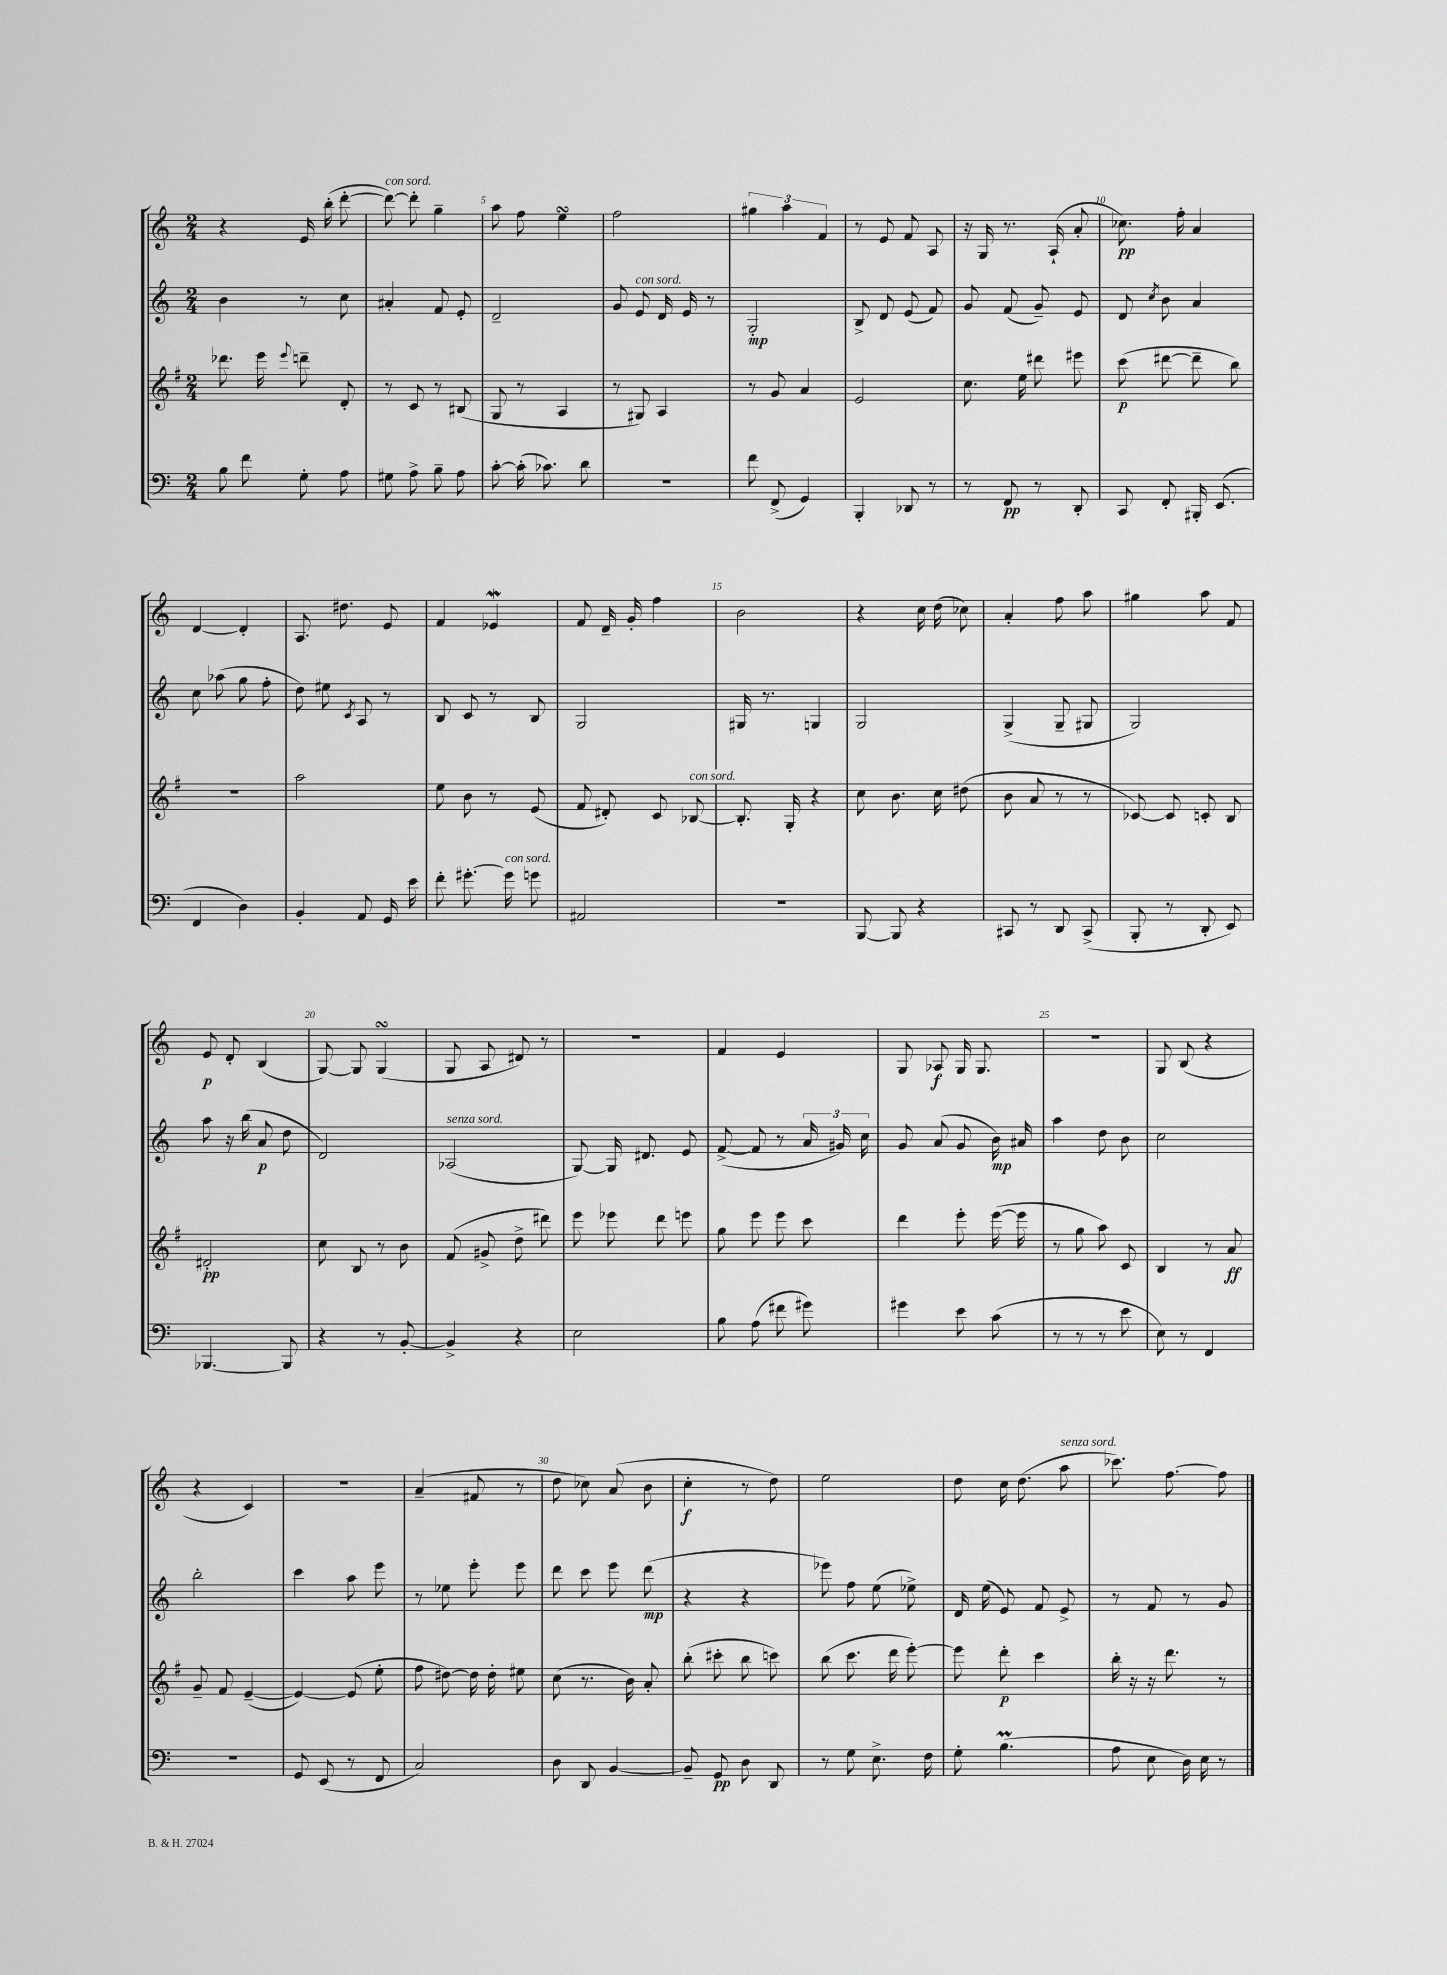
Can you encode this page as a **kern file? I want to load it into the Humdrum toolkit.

**kern	**kern	**kern	**kern
*staff4	*staff3	*staff2	*staff1
*clefF4	*clefG2	*clefG2	*clefG2
*k[]	*k[f#]	*k[]	*k[]
*M2/4	*M2/4	*M2/4	*M2/4
8B	8.ddd-	4b	4r
8f	.	.	.
.	16eee	.	.
.	8qqeee	.	.
8G'	8ddd~	8r	16e
.	.	.	(16bb'
8A	8d'	8cc	[8ddd'
=	=	=	=
8G#	8r	4a#'	8ddd_)
8A^	8c	.	8ddd']
8B~	8r	8f	4gg~
8A	(8B#	8e'	.
=	=	=	=
[8c'	8G	2d~	8aa
(16c']	8r	.	8ff
8.c-)	.	.	.
.	4A	.	4ee
8d	.	.	.
=	=	=	=
2r	8r	8g	2ff
.	8G#)	8e	.
.	4A	16d	.
.	.	16e	.
.	.	8r	.
=	=	=	=
8f	8r	2G'	6gg#
(8FF^	8g	.	.
.	.	.	6aa
4GG)	4a	.	.
.	.	.	6f
=	=	=	=
4BBB'	2e	8B^	8r
.	.	8d	8e
8DD-	.	(8e	8f
8r	.	8f)	8A
=	=	=	=
8r	8.cc	8g	16r
.	.	.	16G
8FF	.	(8f	8.r
.	16ee	.	.
8r	8ddd#	8g~)	.
.	.	.	(16A`
8DD'	8eee#	8e	8a'
=	=	=	=
8CC	(8ccc	8d	8.cc-)
.	.	8qcc	.
8FF'	[8ddd#	8b	.
.	.	.	16ff'
16BBB#'	8ddd#~]	4a	4a
(8.EE	.	.	.
.	8bb)	.	.
=	=	=	=
4FF	2r	8cc	[4d
.	.	(8aa-	.
4D)	.	8gg	4d']
.	.	8ff'	.
=	=	=	=
4BB'	2aa	8dd)	8.A
.	.	8ee#	.
.	.	.	8.dd#
.	.	8qc	.
8AA	.	8A	.
16GG	.	8r	8e
16e	.	.	.
=	=	=	=
8f'	8ee	8B	4f
[8.g#'	8b	8c	.
.	8r	8r	4e-
16g#]	.	.	.
8g	(8e	8B	.
=	=	=	=
2AA#	8f#	2G	8f
.	8d#')	.	16d~
.	.	.	16g'
.	8c	.	4ff
.	[8B-	.	.
=	=	=	=
2r	8.B-']	16G#	2b
.	.	8.r	.
.	16G'	.	.
.	4r	4G	.
=	=	=	=
[8BBB	8cc	2G	4r
8BBB]	8.b	.	.
4r	.	.	16cc
.	16cc	.	(16dd
.	(8dd#	.	8cc-)
=	=	=	=
8CC#	8b	(4G^	4a'
8r	8a	.	.
8DD	8r	8G~	8ff
(8CC#^	8r	8G#	8aa
=	=	=	=
8BBB'	[8c-)	2G)	4gg#
8r	8c-]	.	.
8DD'	8c'	.	8aa
8EE)	8B	.	8f
=	=	=	=
[4.BBB-	2d#'	8aa	8e
.	.	16r	8d'
.	.	(16bb	.
.	.	8a	(4B
8BBB-]	.	8dd	.
=	=	=	=
4r	8cc	2d)	[8G)
.	8B	.	8G]
8r	8r	.	(4G
[8BB'	8b	.	.
=	=	=	=
4BB^]	(8f#	(2A-	8G
.	8g#^	.	8A
4r	8dd^	.	8d#)
.	8ddd#)	.	8r
=	=	=	=
2E	8eee	[8G)	2r
.	8eee-	16G]	.
.	.	8.d#	.
.	8ddd	.	.
.	8eee	8e	.
=	=	=	=
8B	8gg	([8f^	4f
(8A	8eee	8f]	.
8f#	8eee	8r	4e
8g#)	8ccc	24a	.
.	.	24g#)	.
.	.	24cc	.
=	=	=	=
4g#	4ddd	8g	8G
.	.	(8a	8A-
8e	8eee'	8g	16G
.	.	.	8.G
(8c	([16eee	16b)	.
.	16eee]	16a#	.
=	=	=	=
8r	8r	4aa	2r
8r	8gg	.	.
8r	8aa)	8dd	.
8e	8c	8b	.
=	=	=	=
8E)	4B	2cc	8G
8r	.	.	(8B
4FF	8r	.	4r
.	8a	.	.
=	=	=	=
2r	8g~	2bb'	4r
.	8f#	.	.
.	([4e~	.	4c)
=	=	=	=
8GG	4e_)	4ccc	2r
(8EE	.	.	.
8r	(8e]	8aa	.
8FF	8ee'	8eee	.
=	=	=	=
2C)	8ff#	8r	(4a~
.	[8dd#)	8ee-	.
.	16dd#]	8eee'	8f#
.	16dd#'	.	.
.	8ee#	8eee	8r
=	=	=	=
8D	(8cc	8ddd	8dd
8DD	8.r	8ccc	8cc-)
[4BB	.	8eee	(8a
.	16b)	.	.
.	8a'	(8ddd	8b
=	=	=	=
8BB~]	(8bb'	4r	4cc'
8GG	8ccc#'	.	.
8D	8bb	4r	8r
8DD	8ccc)	.	8dd)
=	=	=	=
8r	(8bb	8eee-)	2ee
8G	8.ccc	8ff	.
8.E^	.	(8ee	.
.	16ddd	.	.
.	[8eee')	8ee-^)	.
16F	.	.	.
=	=	=	=
8G'	8eee]	16d	8dd
.	.	(16ee	.
(4.B	8ddd'	8e)	16cc
.	.	.	(8.dd
.	4ccc	8f	.
.	.	8e^	8aa
=	=	=	=
8A	16bb'	8r	8.ccc-)
.	16r	.	.
8E	16r	8f	.
.	8.ddd	.	[8.ff
16D)	.	8r	.
16E	.	.	.
8r	8r	8g	8ff]
==	==	==	==
*-	*-	*-	*-
